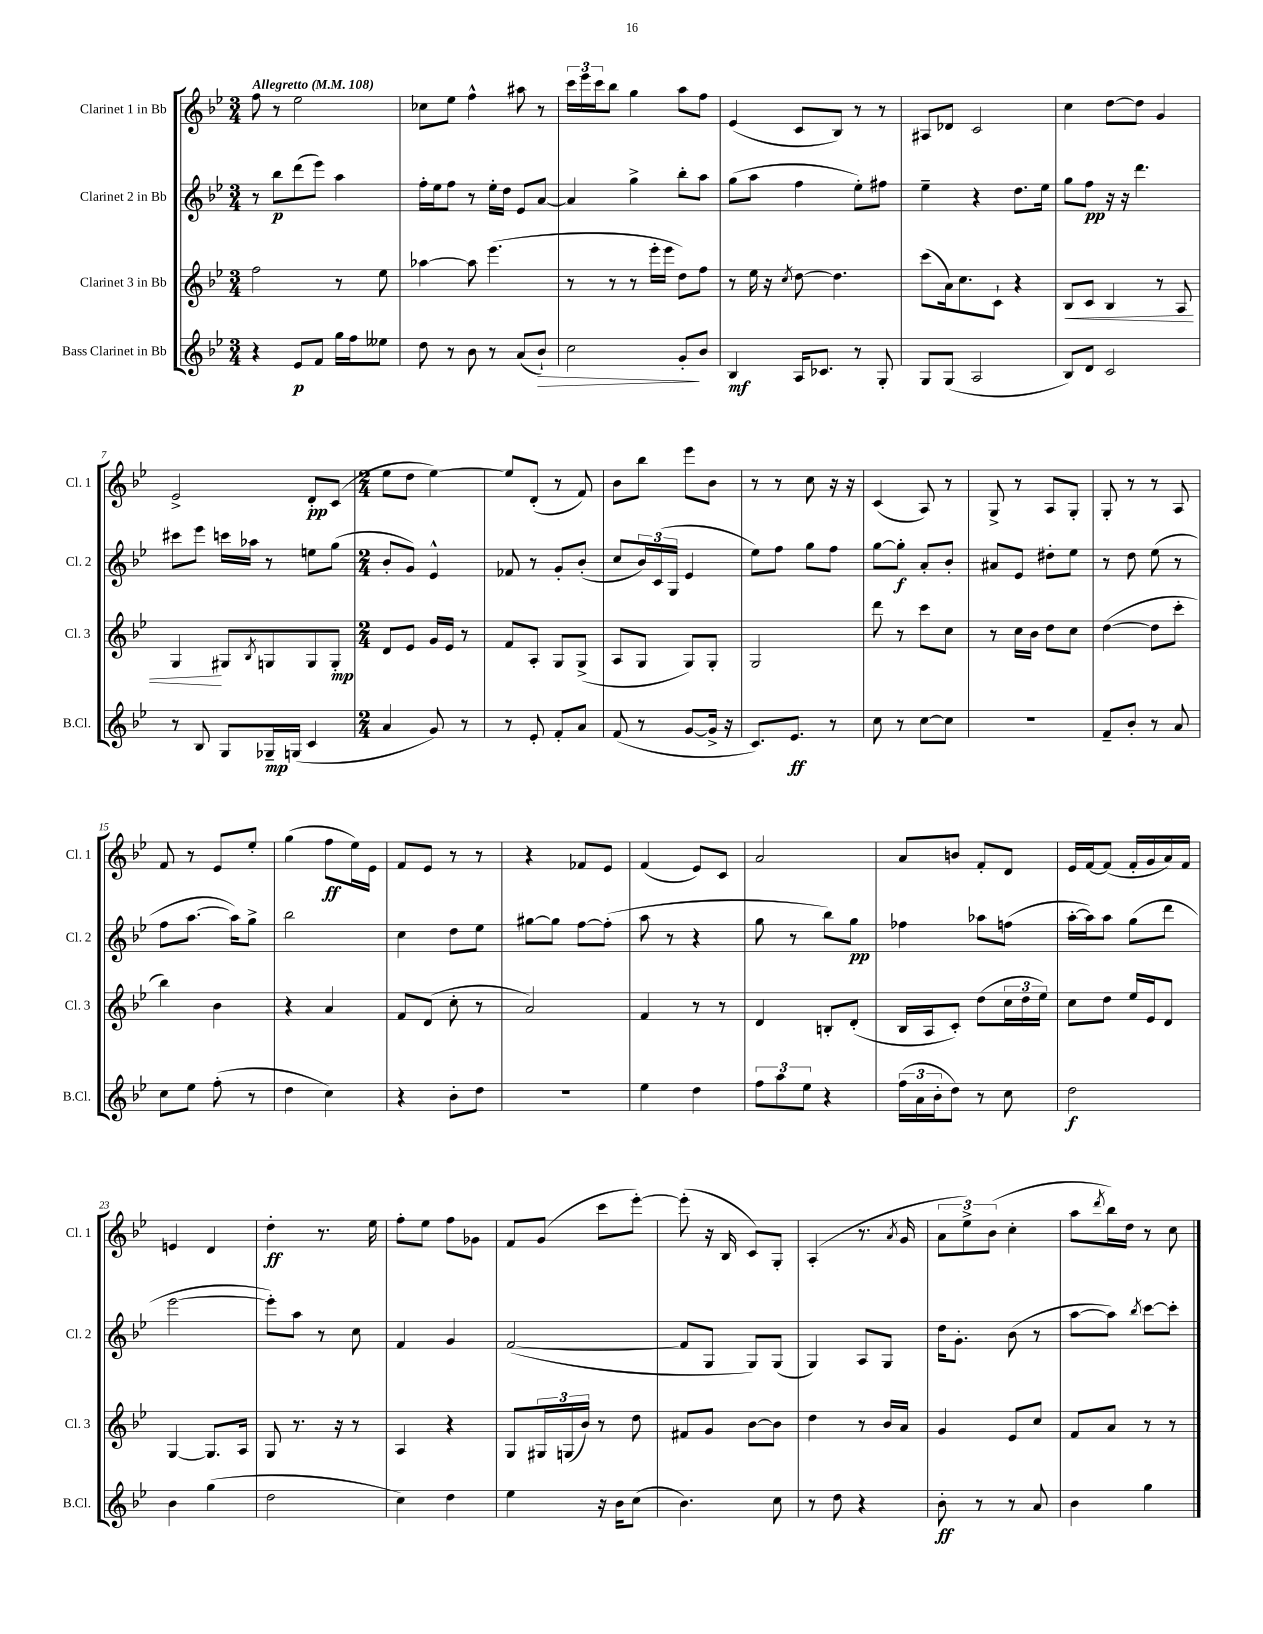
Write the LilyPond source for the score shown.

<<
\new StaffGroup <<
\new Staff = "s0" \with { instrumentName = "Clarinet 1 in Bb" shortInstrumentName = "Cl. 1" } {
    \clef treble \key bes \major \numericTimeSignature \time 3/4 \tempo "Allegretto" 4 = 108
    f''8 r8 ees''2 |
    ces''8 ees''8 f''4-^ ais''8 r8 |
    \tuplet 3/2 { c'''16 ees'''16 c'''16 } bes''8 g''4 a''8 f''8 |
    ees'4( c'8 bes8) r8 r8 |
    ais8 des'8 c'2 |
    c''4 d''8~ d''8 g'4 |
    ees'2-> d'8-.\pp c'8( |
    \numericTimeSignature \time 2/4 ees''8 d''8 ees''4~) |
    ees''8 d'8-.( r8 f'8) |
    bes'8 bes''8 ees'''8 bes'8 |
    r8 r8 c''8 r16 r16 |
    c'4( a8) r8 |
    g8-> r8 a8 g8-. |
    g8-. r8 r8 a8 |
    f'8 r8 ees'8 ees''8-. |
    g''4( f''8\ff ees''16) ees'16 |
    f'8 ees'8 r8 r8 |
    r4 fes'8 ees'8 |
    f'4( ees'8) c'8 |
    a'2 |
    a'8 b'8 f'8-. d'8 |
    ees'16 f'16~ f'8( f'16-. g'16 a'16) f'16 |
    e'4 d'4 |
    d''4-.\ff r8. ees''16 |
    f''8-. ees''8 f''8 ges'8 |
    f'8 g'8( c'''8 ees'''8~-.) |
    ees'''8-.( r16 bes16 c'8) g8-. |
    a4-.( r8. \acciaccatura { a'8 } g'16 |
    \tuplet 3/2 { a'8 ees''8->) bes'8( } c''4-. |
    a''8 \acciaccatura { d'''8 } bes''16) d''16 r8 c''8 \bar "|." |
}
\new Staff = "s1" \with { instrumentName = "Clarinet 2 in Bb" shortInstrumentName = "Cl. 2" } {
    \clef treble \key bes \major \numericTimeSignature \time 3/4
    r8 bes''8\p d'''8( ees'''8) a''4 |
    f''16-. ees''16 f''8 r8 ees''16-. d''16 ees'8 a'8~ |
    a'4 g''4-> bes''8-. a''8 |
    g''8( a''8 f''4 ees''8-.) fis''8 |
    ees''4-- r4 d''8. ees''16 |
    g''8 f''8\pp r16 r16 d'''4. |
    cis'''8 ees'''8 c'''16 aes''16 r8 e''8 g''8( |
    \numericTimeSignature \time 2/4 bes'8-. g'8) ees'4-^ |
    fes'8 r8 g'8-. bes'8-.( |
    c''8 \tuplet 3/2 { bes'16) c'16( g16 } ees'4 |
    ees''8) f''8 g''8 f''8 |
    g''8~ g''8-.\f a'8-. bes'8-. |
    ais'8 ees'8 dis''8-. ees''8 |
    r8 d''8 ees''8( r8 |
    f''8 a''8.~ a''16) g''8-> |
    bes''2 |
    c''4 d''8 ees''8 |
    gis''8~ gis''8 f''8~ f''8-.( |
    a''8 r8 r4 |
    g''8 r8 bes''8) g''8\pp |
    fes''4 aes''8 f''8( |
    a''16~-. a''16) a''8 g''8( d'''8 |
    ees'''2~ |
    ees'''8-.) a''8 r8 c''8 |
    f'4 g'4 |
    f'2~( |
    f'8 g8 g8) g8( |
    g4) a8 g8 |
    d''16 g'8.-. bes'8( r8 |
    a''8~ a''8) \acciaccatura { bes''8 } c'''8~ c'''8-. \bar "|." |
}
\new Staff = "s2" \with { instrumentName = "Clarinet 3 in Bb" shortInstrumentName = "Cl. 3" } {
    \clef treble \key bes \major \numericTimeSignature \time 3/4
    f''2 r8 ees''8 |
    aes''4~ aes''8 ees'''4.( |
    r8 r8 r8 ees'''16-. ees'''16 d''8) f''8 |
    r8 ees''16 r16 \acciaccatura { c''8 } d''8~ d''4. |
    c'''8( a'16) c''8. c'8-! r4 |
    bes8\< c'8 bes4 r8 a8 |
    g4\! gis8 \acciaccatura { bes8 } g8 g8 g8-.\mp |
    \numericTimeSignature \time 2/4 d'8 ees'8 g'16 ees'16 r8 |
    f'8 a8-. g8 g8->( |
    a8 g8 g8) g8-. |
    g2 |
    d'''8 r8 c'''8 c''8 |
    r8 c''16 bes'16 d''8 c''8 |
    d''4~( d''8 c'''8-. |
    bes''4) bes'4 |
    r4 a'4 |
    f'8 d'8( c''8-. r8 |
    a'2) |
    f'4 r8 r8 |
    d'4 b8-. d'8-.( |
    bes16 a16 c'8-.) d''8( \tuplet 3/2 { c''16 d''16 ees''16) } |
    c''8 d''8 ees''16 ees'16 d'8 |
    g4~ g8. a16 |
    g8 r8. r16 r8 |
    a4 r4 |
    g8 \tuplet 3/2 { gis16 g16( bes'16) } r8 d''8 |
    fis'8 g'8 bes'8~ bes'8 |
    d''4 r8 bes'16 a'16 |
    g'4 ees'8 c''8 |
    f'8 a'8 r8 r8 \bar "|." |
}
\new Staff = "s3" \with { instrumentName = "Bass Clarinet in Bb" shortInstrumentName = "B.Cl." } {
    \clef treble \key bes \major \numericTimeSignature \time 3/4
    r4 ees'8\p f'8 g''16 f''16 eeses''8 |
    d''8 r8 bes'8 r8 a'8( bes'8-!\>) |
    c''2 g'8-.\! bes'8 |
    bes4\mf a16 ces'8. r8 g8-. |
    g8 g8( a2 |
    bes8) d'8 c'2 |
    r8 bes8 g8 ges16--\mp g16( c'4 |
    \numericTimeSignature \time 2/4 a'4 g'8) r8 |
    r8 ees'8-. f'8-. a'8 |
    f'8( r8 g'8~ g'16-> r16 |
    c'8.) ees'8.\ff r8 |
    c''8 r8 c''8~ c''8 |
    R2 |
    f'8-- bes'8-. r8 a'8 |
    c''8 ees''8 f''8-.( r8 |
    d''4 c''4) |
    r4 bes'8-. d''8 |
    r2 |
    ees''4 d''4 |
    \tuplet 3/2 { f''8 a''8 ees''8 } r4 |
    \tuplet 3/2 { f''16( a'16 bes'16-. } d''8) r8 c''8 |
    d''2\f |
    bes'4 g''4( |
    d''2 |
    c''4) d''4 |
    ees''4 r16 bes'16 c''8( |
    bes'4.) c''8 |
    r8 d''8 r4 |
    bes'8-.\ff r8 r8 a'8 |
    bes'4 g''4 \bar "|." |
}
>>
>>
